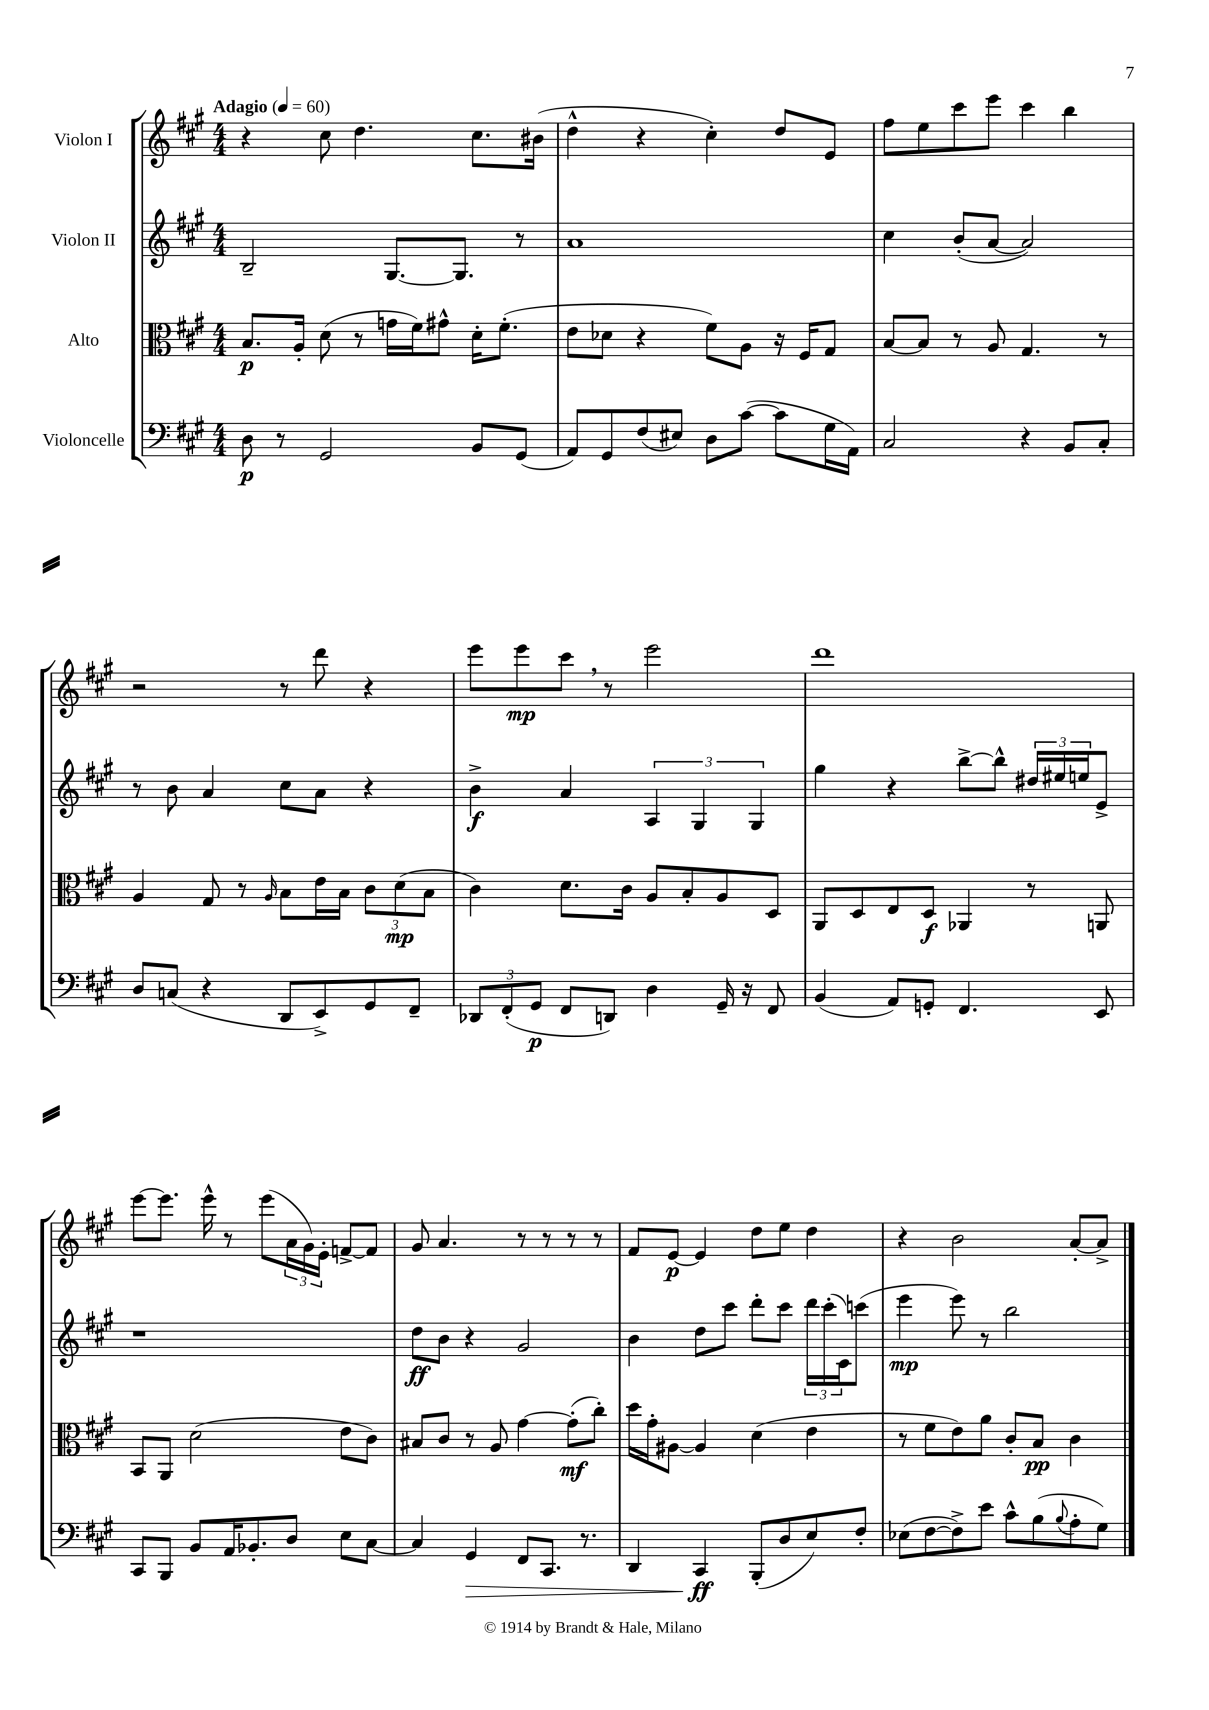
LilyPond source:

<<
\new StaffGroup <<
\new Staff = "s0" \with { instrumentName = "Violon I" } {
    \clef treble \key a \major \numericTimeSignature \time 4/4 \tempo "Adagio" 4 = 60
    r4 cis''8 d''4. cis''8. bis'16( |
    d''4-^ r4 cis''4-.) d''8 e'8 |
    fis''8 e''8 cis'''8 e'''8 cis'''4 b''4 |
    r2 r8 d'''8 r4 |
    e'''8 e'''8\mp cis'''8 \breathe r8 e'''2 |
    d'''1 |
    e'''8~ e'''8. e'''16-^ r8 e'''8( \tuplet 3/2 { a'16 gis'16) e'16-. } f'8~-> f'8 |
    gis'8 a'4. r8 r8 r8 r8 |
    fis'8 e'8~\p e'4 d''8 e''8 d''4 |
    r4 b'2 a'8~-. a'8-> \bar "|." |
}
\new Staff = "s1" \with { instrumentName = "Violon II" } {
    \clef treble \key a \major \numericTimeSignature \time 4/4
    b2-- gis8.~ gis8. r8 |
    a'1 |
    cis''4 b'8-.( a'8~ a'2) |
    r8 b'8 a'4 cis''8 a'8 r4 |
    b'4->\f a'4 \tuplet 3/2 { a4 gis4 gis4 } |
    gis''4 r4 b''8~-> b''8-^ \tuplet 3/2 { dis''16 eis''16 e''16 } e'8-> |
    r1 |
    d''8\ff b'8 r4 gis'2 |
    b'4 d''8 cis'''8 d'''8-. cis'''8 \tuplet 3/2 { d'''16 cis'''16-.( cis'16) } c'''8( |
    e'''4\mp e'''8) r8 b''2 \bar "|." |
}
\new Staff = "s2" \with { instrumentName = "Alto" } {
    \clef alto \key a \major \numericTimeSignature \time 4/4
    b8.\p a16-. d'8( r8 g'16 fis'16) gis'8-^ d'16-. fis'8.-.( |
    e'8 des'8 r4 fis'8) a8 r16 fis16 gis8 |
    b8~ b8 r8 a8 gis4. r8 |
    a4 gis8 r8 \grace { a16 } b8 e'16 b16 \tuplet 3/2 { cis'8 d'8\mp( b8 } |
    cis'4) d'8. cis'16 a8 b8-. a8 d8 |
    a,8 d8 e8 d8\f aes,4 r8 a,8 |
    b,8 a,8 d'2( e'8 cis'8) |
    bis8 cis'8 r8 a8 gis'4~ gis'8-.\mf( cis''8-.) |
    d''16 gis'16-. ais8~ ais4 d'4( e'4 |
    r8 fis'8 e'8) a'8 cis'8-. b8\pp cis'4 \bar "|." |
}
\new Staff = "s3" \with { instrumentName = "Violoncelle" } {
    \clef bass \key a \major \numericTimeSignature \time 4/4
    d8\p r8 gis,2 b,8 gis,8( |
    a,8) gis,8 fis8( eis8) d8 cis'8~( cis'8 gis16 a,16) |
    cis2 r4 b,8 cis8-. |
    d8 c8( r4 d,8 e,8->) gis,8 fis,8-- |
    \tuplet 3/2 { des,8 fis,8-.( gis,8\p } fis,8 d,8) d4 gis,16-- r16 fis,8 |
    b,4( a,8) g,8-. fis,4. e,8 |
    cis,8 b,,8 b,8 a,16 bes,8.-. d8 e8 cis8~ |
    cis4 gis,4\> fis,8 cis,8. r8. |
    d,4 cis,4\ff\! b,,8-.( d8 e8) fis8-. |
    ees8( fis8~ fis8->) e'8 cis'8-^ b8( \appoggiatura { b8 } a8-. gis8) \bar "|." |
}
>>
>>
\layout { \context { \Score \remove "Bar_number_engraver" } }
